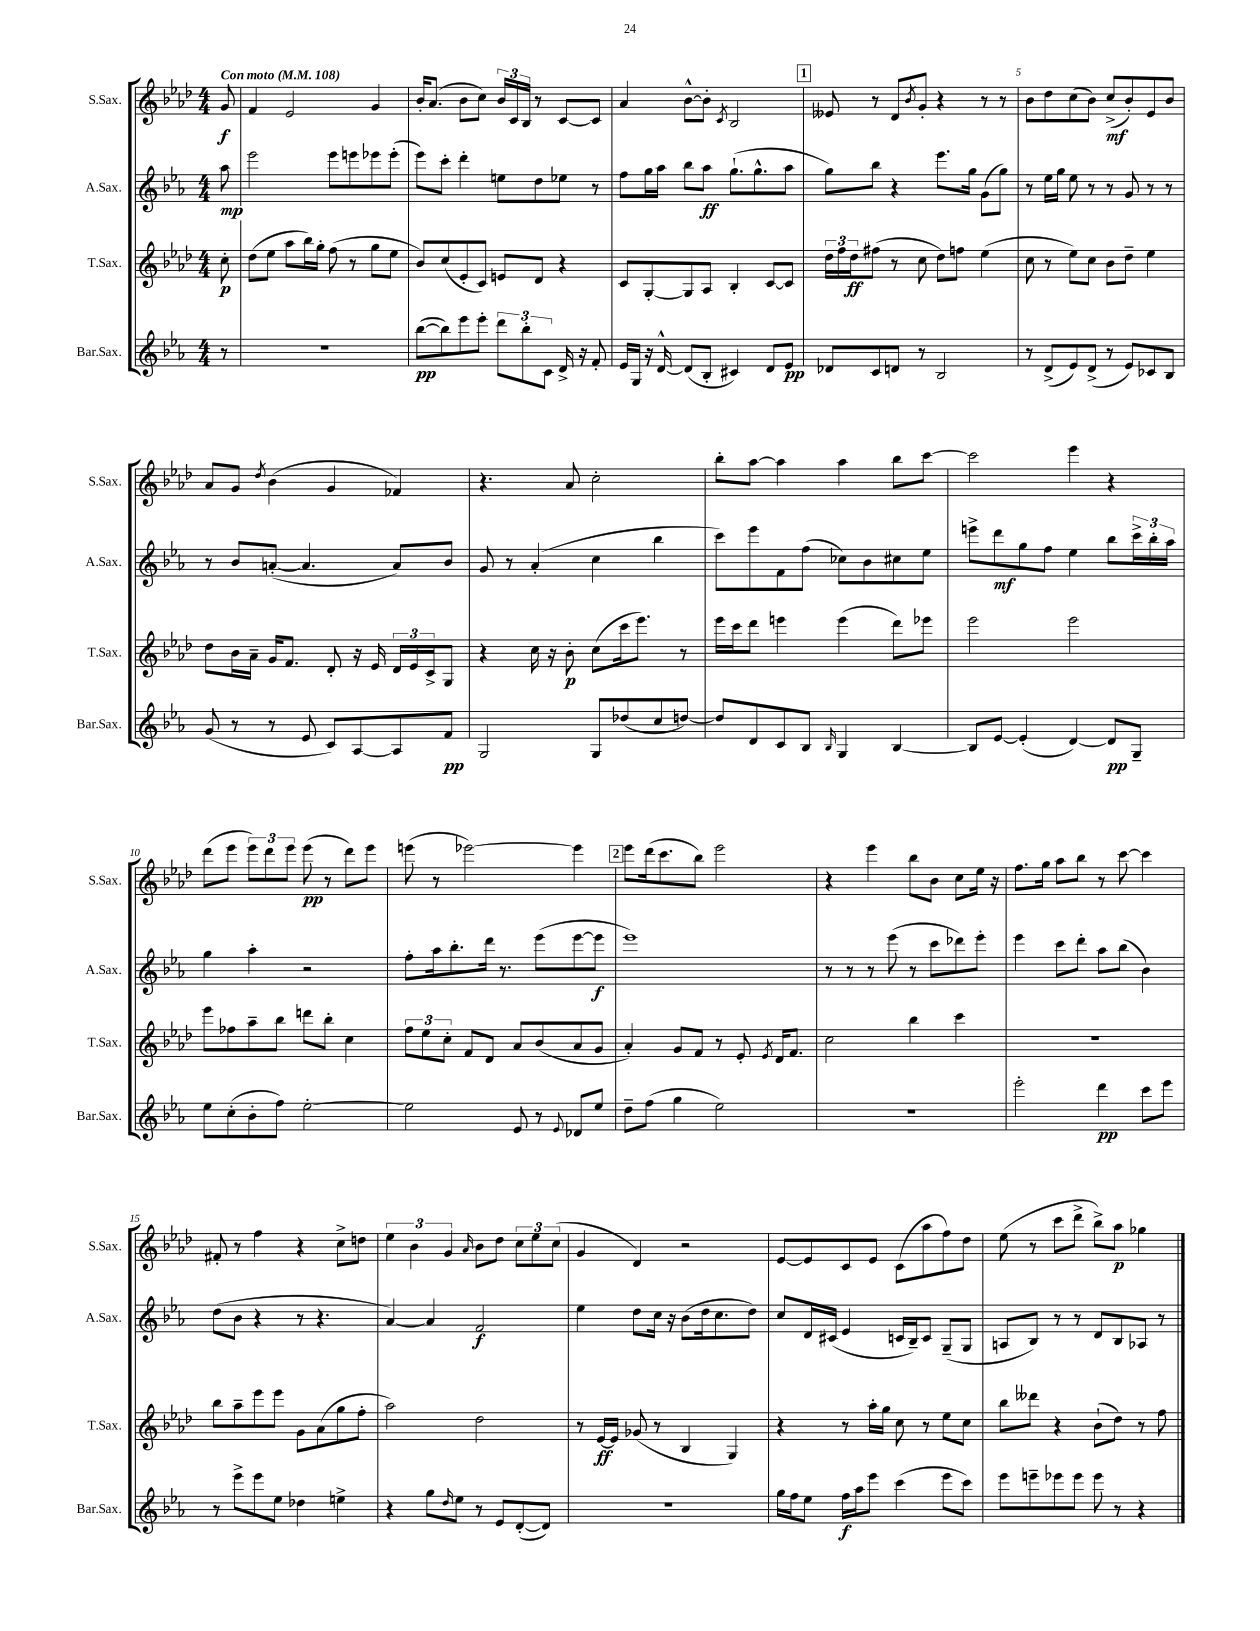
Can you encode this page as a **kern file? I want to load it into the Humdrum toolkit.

**kern	**kern	**kern	**kern
*staff4	*staff3	*staff2	*staff1
*clefG2	*clefG2	*clefG2	*clefG2
*k[b-e-a-]	*k[b-e-a-d-]	*k[b-e-a-]	*k[b-e-a-d-]
*M4/4	*M4/4	*M4/4	*M4/4
*MM108	*MM108	*MM108	*MM108
8r	8cc'\	8aa-\	8g/
=	=	=	=
1r	(8dd-\L	2eee-\	4f/
.	8ee-\J	.	.
.	8aa-\L	.	2e-/
.	16bb-\L)	.	.
.	16gg'\JJ	.	.
.	(8ff\	8eee-\L	.
.	8r	8eee\	.
.	8gg\L	8eee-\	4g/
.	8ee-\J	(8eee-'\J	.
=	=	=	=
([8bb-\L	8b-/L)	8eee-\L)	16b-'/LK
.	.	.	(8.a-/J
8bb-\])	(8cc/	8ccc'\J	.
8eee-\	8e-'/	4ddd'\	8b-\L
8eee-'\J	8c/J)	.	8cc\J)
12ddd\L	8e/L	8ee\L	24b-/LL
.	.	.	24c/
12bb-'\	.	.	24B-/JJ
.	8d-/J	8dd\	8r
12c\J	.	.	.
16d^/	4r	8ee-\J	[8c/L
16r	.	.	.
8f'/	.	8r	8c/]J
=	=	=	=
16e-/LL	8c/L	8ff\L	4a-/
16G/JJ	.	.	.
16r	[8G'/	16gg\L	.
[16d^^/	.	16aa-\JJ	.
(8d/]L	8G/]	8bb-\L	[8b-^^\L
8B-'/J	8A-/J	8aa-\J	8b-'\]J
.	.	.	8qc/
4c#/)	4B-'/	(8.gg`\L	2B-/
.	.	8.gg^^\	.
8d/L	[8c/L	.	.
8e-/J	8c/]J	8aa-\J	.
=	=	=	=
8d-/L	24dd-\LL	8gg\L)	8e--/
.	24ff\	.	.
.	24dd-\J	.	.
8c/	(8ff#\J	8bb-\J	8r
8d/J	8r	4r	8d-/L
.	.	.	8qb-/
8r	8cc\	.	8g'/J
2B-/	8dd-\L)	8.eee-\L	4r
.	8ff\J	.	.
.	.	16gg\Jk	.
.	(4ee-\	(8g\L	8r
.	.	8gg\J)	8r
=	=	=	=
8r	8cc\	8r	8b-\L
(8d^/L	8r	16ee-\LL	8dd-\
.	.	16gg\JJ	.
8e-/)	8ee-\L)	8ee-\	(8cc\
(8d^/J	8cc\J	8r	8b-\J)
8r	8b-\L	8r	(8cc^/L
8e-/L)	8dd-~\J	8g/	8b-'/)
8c-/	4ee-\	8r	8e-/
8B-/J	.	8r	8b-/J
=	=	=	=
(8g/	8dd-\L	8r	8a-/L
8r	16b-\L	8b-/L	8g/J
.	16a-~\JJ	.	.
.	.	.	8qdd-/
8r	16g/LK	([8a'/J	(4b-\
.	8.f/J	.	.
8e-/	.	4.a/]	.
8c/L)	8d-'/	.	4g/
[8A-/	16r	.	.
.	16e-/	.	.
8A-/]	24d-/LL	8a/L)	4f-/)
.	24e-/	.	.
.	24c^/J	.	.
8f/J	8G/J	8b-/J	.
=	=	=	=
2G/	4r	8g/	4.r
.	.	8r	.
.	16cc\	(4a-'/	.
.	16r	.	.
.	8b-'\	.	8a-/
8G/L	(8cc\L	4cc\	2cc'\
(8dd-/	16ccc\k	.	.
.	8.eee-\J)	.	.
8cc/	.	4bb-\	.
[8dd/J)	8r	.	.
=	=	=	=
8dd/]L	16eee-\LL	8ccc\L)	8bb-'\L
.	16ccc\J	.	.
8d/	8ddd-\J	8eee-\	[8aa-\J
8c/	4eee\	8f\	4aa-\]
8B-/J	.	(8ff\J	.
16qqB-/	.	.	.
4G/	(4eee\	8cc-\L)	4aa-\
.	.	8b-\	.
[4B-/	8ddd-\L)	8cc#\	8bb-\L
.	8eee-\J	8ee-\J	[8ccc\J
=	=	=	=
8B-/]L	2eee-\	8eee^\L	2ccc\]
[8e-/J	.	8ddd\	.
(4e-'/]	.	8gg\	.
.	.	8ff\J	.
[4d/)	2eee-\	4ee-\	4eee-\
8d/]L	.	8bb-\L	4r
8G~/J	.	24ccc^\L	.
.	.	24bb-'\	.
.	.	24aa-\JJ	.
=	=	=	=
8ee-\L	8eee-\L	4gg\	(8ddd-\L
(8cc'\	8ff-\	.	8eee-\J
8b-'\	8aa-~\	4aa-'\	12eee-\L)
.	.	.	12ddd-\
8ff\J)	8bb-\J	.	.
.	.	.	12eee-\J
[2ee-'\	8ddd\L	2r	(8eee-\
.	8bb-'\J	.	8r
.	4cc\	.	8ddd-\L)
.	.	.	8eee-\J
=	=	=	=
2ee-\]	12ff\L	8ff'\L	(8eee\
.	12ee-\	.	.
.	.	16aa-\k	8r
.	12cc'\J	.	.
.	.	8.bb-'\	.
.	8f/L	.	[2eee-\)
.	8d-/J	16ddd\Jk	.
.	.	8.r	.
8e-/	8a-/L	.	.
8r	(8b-/	(8eee-\L	.
8qqe-/	.	.	.
8d-/L	8a-/	[8eee-\	4eee-\]
8ee-/J	8g/J	8eee-\]J	.
=	=	=	=
8dd~\L	4a-'/)	1eee-)	8eee-\L
(8ff\J	.	.	(16ddd-\k
.	.	.	8.ccc\
4gg\	8g/L	.	.
.	8f/J	.	8bb-\J)
2ee-\)	8r	.	2eee-\
.	8e-'/	.	.
.	8qe-/	.	.
.	16d-/LK	.	.
.	8.f/J	.	.
=	=	=	=
1r	2cc\	8r	4r
.	.	8r	.
.	.	8r	4eee-\
.	.	(8eee-\	.
.	4bb-\	8r	8bb-\L
.	.	8ccc\L	8b-\J
.	4ccc\	8ddd-\)	8cc\L
.	.	8eee-'\J	16ee-\Jk
.	.	.	16r
=	=	=	=
2eee-'\	1r	4eee-\	8.ff\L
.	.	.	16gg\Jk
.	.	8ccc\L	8aa-\L
.	.	8ddd'\J	8bb-\J
4ddd\	.	8aa-\L	8r
.	.	(8bb-\J	[8ccc\
8ccc\L	.	4b-\)	4ccc\]
8eee-\J	.	.	.
=	=	=	=
8r	8bb-\L	(8dd\L	8f#'/
8eee-^\L	8aa-~\	8b-\J	8r
8eee-\	8eee-\	4r	4ff\
8ee-\J	8eee-\J	.	.
4dd-\	8g\L	8r	4r
.	(8a-\	4.r	.
4ee^\	8gg\	.	8cc^\L
.	8ff'\J	.	8dd\J
=	=	=	=
4r	2aa-\)	[4a-/)	6ee-\
.	.	.	6b-\
8gg\L	.	4a-/]	.
.	.	.	6g/
16qqdd/	.	.	.
8ee-\J	.	.	.
.	.	.	16qqa-/
8r	2dd-\	2f/	8b-\L
8e-/L	.	.	8dd-\J
([8d'/	.	.	12cc\L
.	.	.	12ee-\
8d/]J)	.	.	.
.	.	.	(12cc\J
=	=	=	=
1r	8r	4ee-\	4g/
.	[16e-/LL	.	.
.	16e-/]JJ	.	.
.	(8g-/	8dd\L	4d-/)
.	8r	16cc\Jk	.
.	.	16r	.
.	4B-/	(8b-\L	2r
.	.	16dd\k	.
.	.	8.cc\	.
.	4G/)	.	.
.	.	8dd\J)	.
=	=	=	=
16gg\LL	4r	8cc/L	[8e-/L
16ff\J	.	.	.
8ee-\J	.	16d/L	8e-/]
.	.	(16c#/JJ	.
16ff\LL	8r	4e-/	8c/
16aa-\J	.	.	.
8eee-\J	16aa-'\LL	.	8e-/J
.	16gg\JJ	.	.
(4ccc\	8cc\	16c/LL	(8c\L
.	.	16B-~/J)	.
.	8r	8c/J	8aa-\
8eee-\L	8ee-\L	(8G~/L	8ff\)
8ccc\J)	8cc\J	8G/J	8dd-\J
=	=	=	=
8eee-\L	8bb-\L	8A/L	(8ee-\
8eee~\	8ddd--\J	8B-/J)	8r
8eee-\	4r	8r	8ccc\L
8eee-\J	.	8r	8ddd-^\J
8eee-\	(8b-`\L	8d/L	8bb-^\L)
8r	8dd-\J)	8B-/	8aa-\J
4r	8r	8A-/J	4gg-\
.	8ff\	8r	.
==	==	==	==
*-	*-	*-	*-
